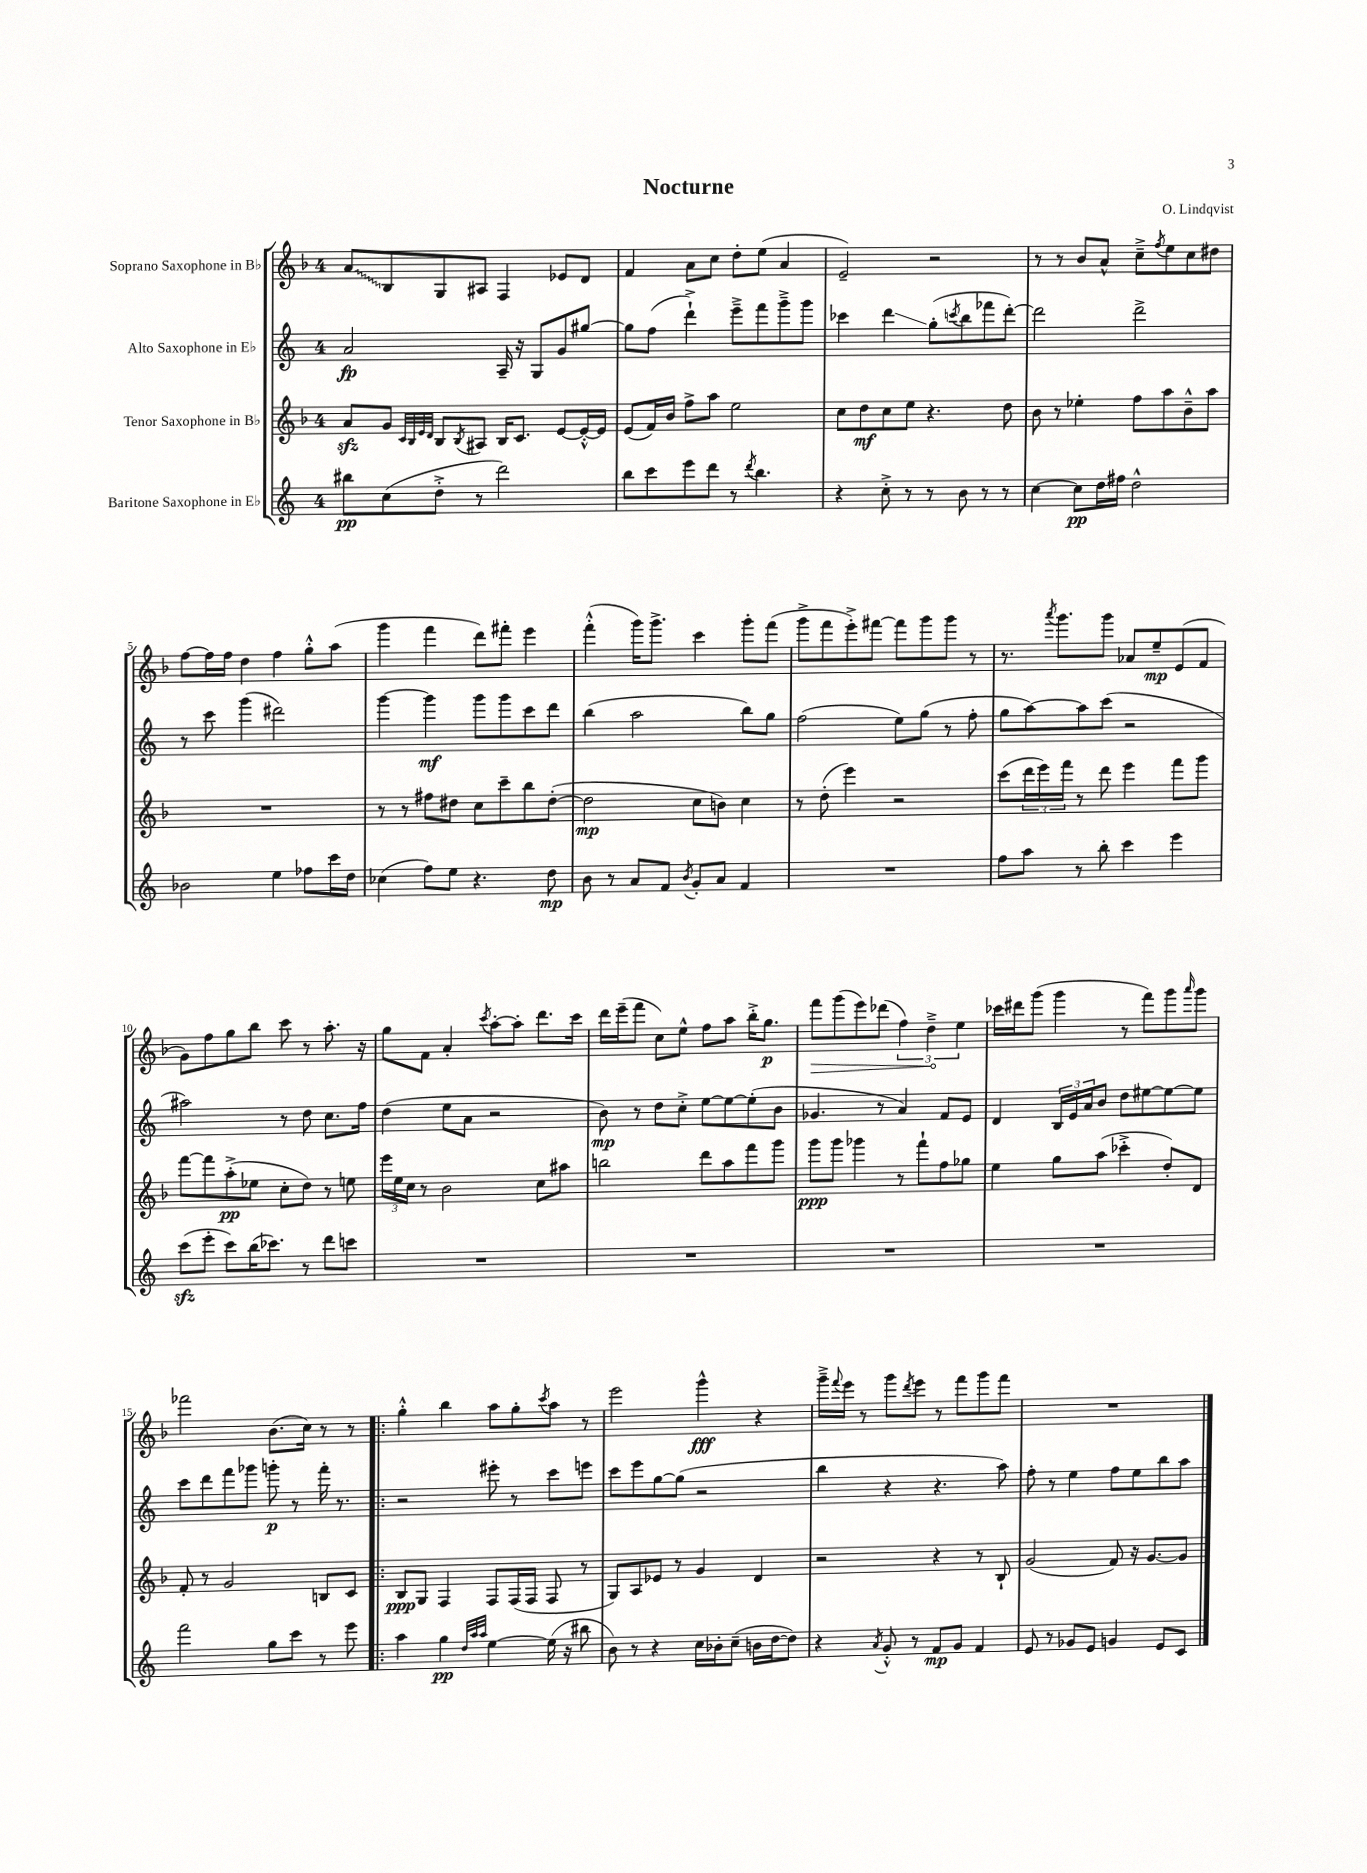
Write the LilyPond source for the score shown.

\header { title = "Nocturne" composer = "O. Lindqvist" }
<<
\new StaffGroup <<
\new Staff = "s0" \with { instrumentName = "Soprano Saxophone in Bb" } {
    \clef treble \key f \major \once \override Staff.TimeSignature.style = #'single-digit \time 4/4
    \once \override Glissando.style = #'zigzag a'8\glissando bes8 g8 ais8 f4 ees'8 d'8 |
    f'4 a'8 c''8 d''8-. e''8( a'4 |
    e'2--) r2 |
    r8 r8 bes'8 a'8-^ c''8---> \acciaccatura { f''8 } e''8 c''8 dis''8 |
    f''8~ f''16 f''16 d''4 f''4 g''8-.-^ a''8( |
    g'''4 f'''4 d'''8) fis'''8-. e'''4 |
    f'''4-.-^( g'''16) g'''8.-> c'''4 g'''8-. f'''8( |
    g'''8-> f'''8 e'''8-.->) fis'''8~ fis'''8 g'''8 g'''8 r8 |
    r8. \acciaccatura { a'''8 } g'''8. g'''8 aes'8 e''8--\mp e'8( f'8 |
    g'8) f''8 g''8 bes''8 c'''8 r8 a''8.-. r16 |
    g''8 f'8 a'4-. \acciaccatura { c'''8 } a''8~-. a''8-. d'''8. c'''16 |
    d'''16 e'''16--( f'''8 c''8) e''8-^ f''8 a''8 bes''16-.-> g''8.\p |
    \once \override Hairpin.circled-tip = ##t f'''8\> g'''8( e'''8) des'''8( \tuplet 3/2 { f''4) d''4--->\! e''4 } |
    ces'''16 dis'''16 g'''8( g'''4 r8 f'''8) g'''8 \grace { a'''16 } g'''8 |
    fes'''2 bes'8.( c''16) r8 r8 |
    \bar ".|:" g''4-.-^ bes''4 a''8 g''8-. \acciaccatura { c'''8 } a''8 r8 |
    e'''2 g'''4-^\fff r4 |
    g'''16---> \appoggiatura { f'''8 } e'''16 r8 g'''8 \acciaccatura { d'''8 } e'''8 r8 f'''8 g'''8 f'''8 |
    R1 \bar "|." |
}
\new Staff = "s1" \with { instrumentName = "Alto Saxophone in Eb" } {
    \clef treble \key c \major \once \override Staff.TimeSignature.style = #'single-digit \time 4/4
    a'2\fp a16-- r16 g8 g'8 gis''8~ |
    gis''8 f''8( d'''4-!->) e'''8---> f'''8 g'''8---> g'''8 |
    ces'''4 d'''4\glissando g''8-.( \acciaccatura { c'''8 } b''8 fes'''8 d'''8~-.) |
    d'''2 d'''2-> |
    r8 c'''8 g'''4( dis'''2) |
    g'''4~ g'''4\mf g'''8 g'''8 c'''8 d'''8 |
    b''4( a''2 b''8) g''8 |
    f''2( e''8) g''8( r8 f''8-. |
    g''8 a''8~) a''8 c'''8( r2 |
    ais''2) r8 d''8 c''8. f''16 |
    d''4( e''8 a'8 r2 |
    b'8\mp) r8 d''8 c''8-.-> e''8~ e''8~ e''8-.( b'8 |
    ges'4. r8 a'4) f'8 e'8 |
    d'4 \tuplet 3/2 { b16 e'16 a'16 } b'8 d''8 eis''8~ eis''8~ eis''8 |
    c'''8 d'''8 f'''8 ges'''8 g'''8-.\p r8 f'''16-. r8. |
    \bar ".|:" r2 eis'''8-. r8 c'''8 e'''8 |
    c'''8 e'''8 g''8~ g''8( r2 |
    b''4 r4 r4. a''8) |
    f''8-. r8 e''4 f''8 e''8 b''8 a''8 \bar "|." |
}
\new Staff = "s2" \with { instrumentName = "Tenor Saxophone in Bb" } {
    \clef treble \key f \major \once \override Staff.TimeSignature.style = #'single-digit \time 4/4
    a'8\sfz g'8 \grace { c'32 bes32 e'32 d'32 } bes8 \acciaccatura { bes8 } ais8 bes16 c'8. e'8~ e'16~-.-^ e'16 |
    e'8( f'16) bes'16 f''8-> a''8 e''2 |
    c''8 d''8\mf c''8 e''8 r4. d''8 |
    bes'8 r8 ees''4-. f''8 a''8 bes'8---^ a''8 |
    R1 |
    r8 r8 fis''8 dis''8 c''8 c'''8-- bes''8 dis''8~-.( |
    dis''2\mp c''8 b'8) c''4 |
    r8 d''8-.( e'''4) r2 |
    c'''8( \tuplet 3/2 { d'''16 e'''16) f'''16 } r8 d'''8 e'''4 f'''8 g'''8 |
    f'''8~ f'''8 a''8-.->\pp( ees''8 c''8-. d''8) r8 e''8 |
    \tuplet 3/2 { e'''16 e''16 c''16 } r8 bes'2 c''8 ais''8 |
    b''2 d'''8 a''8 f'''8 g'''8 |
    g'''8\ppp g'''8 ges'''4 r8 f'''8-! f''8 ges''8 |
    e''4 g''8 a''8( ces'''4-.-> d''8-.) d'8 |
    f'8-. r8 g'2 b8 c'8 |
    \bar ".|:" bes8\ppp g8 f4 f8 f16( f16 f8 r8 |
    g8) a8 ees'8 r8 g'4 d'4 |
    r2 r4 r8 bes8-! |
    g'2( f'8) r16 g'8.~ g'8 \bar "|." |
}
\new Staff = "s3" \with { instrumentName = "Baritone Saxophone in Eb" } {
    \clef treble \key c \major \once \override Staff.TimeSignature.style = #'single-digit \time 4/4
    bis''8\pp c''8( d''8-.-> r8 d'''2) |
    b''8 c'''8 e'''8 d'''8 r8 \acciaccatura { d'''8 } b''4. |
    r4 c''8-.-> r8 r8 b'8 r8 r8 |
    c''4~ c''8\pp d''16 fis''16 d''2-^ |
    bes'2 e''4 fes''8 c'''16 d''16 |
    ces''4( f''8) e''8 r4. d''8\mp |
    b'8 r8 a'8 f'8 \acciaccatura { b'8 } g'8-. a'8 f'4 |
    R1 |
    f''8 a''8 r8 b''8-. c'''4 e'''4 |
    c'''8\sfz( e'''8-. c'''8) b''16( ces'''8.) r8 d'''8 c'''8 |
    R1 |
    R1 |
    R1 |
    R1 |
    f'''2 g''8 c'''8 r8 e'''8 |
    \bar ".|:" a''4 g''4\pp \grace { d''32 a''32 a''32 } e''4~ e''16( r16 bis''8 |
    b'8) r8 r4 c''16 bes'16-. c''8--( b'16 d''16~ d''8) |
    r4 \acciaccatura { a'8 } g'8-.-^ r8 f'8\mp g'8 f'4 |
    e'8 r8 ges'8 e'8 g'4 e'8 c'8 \bar "|." |
}
>>
>>
